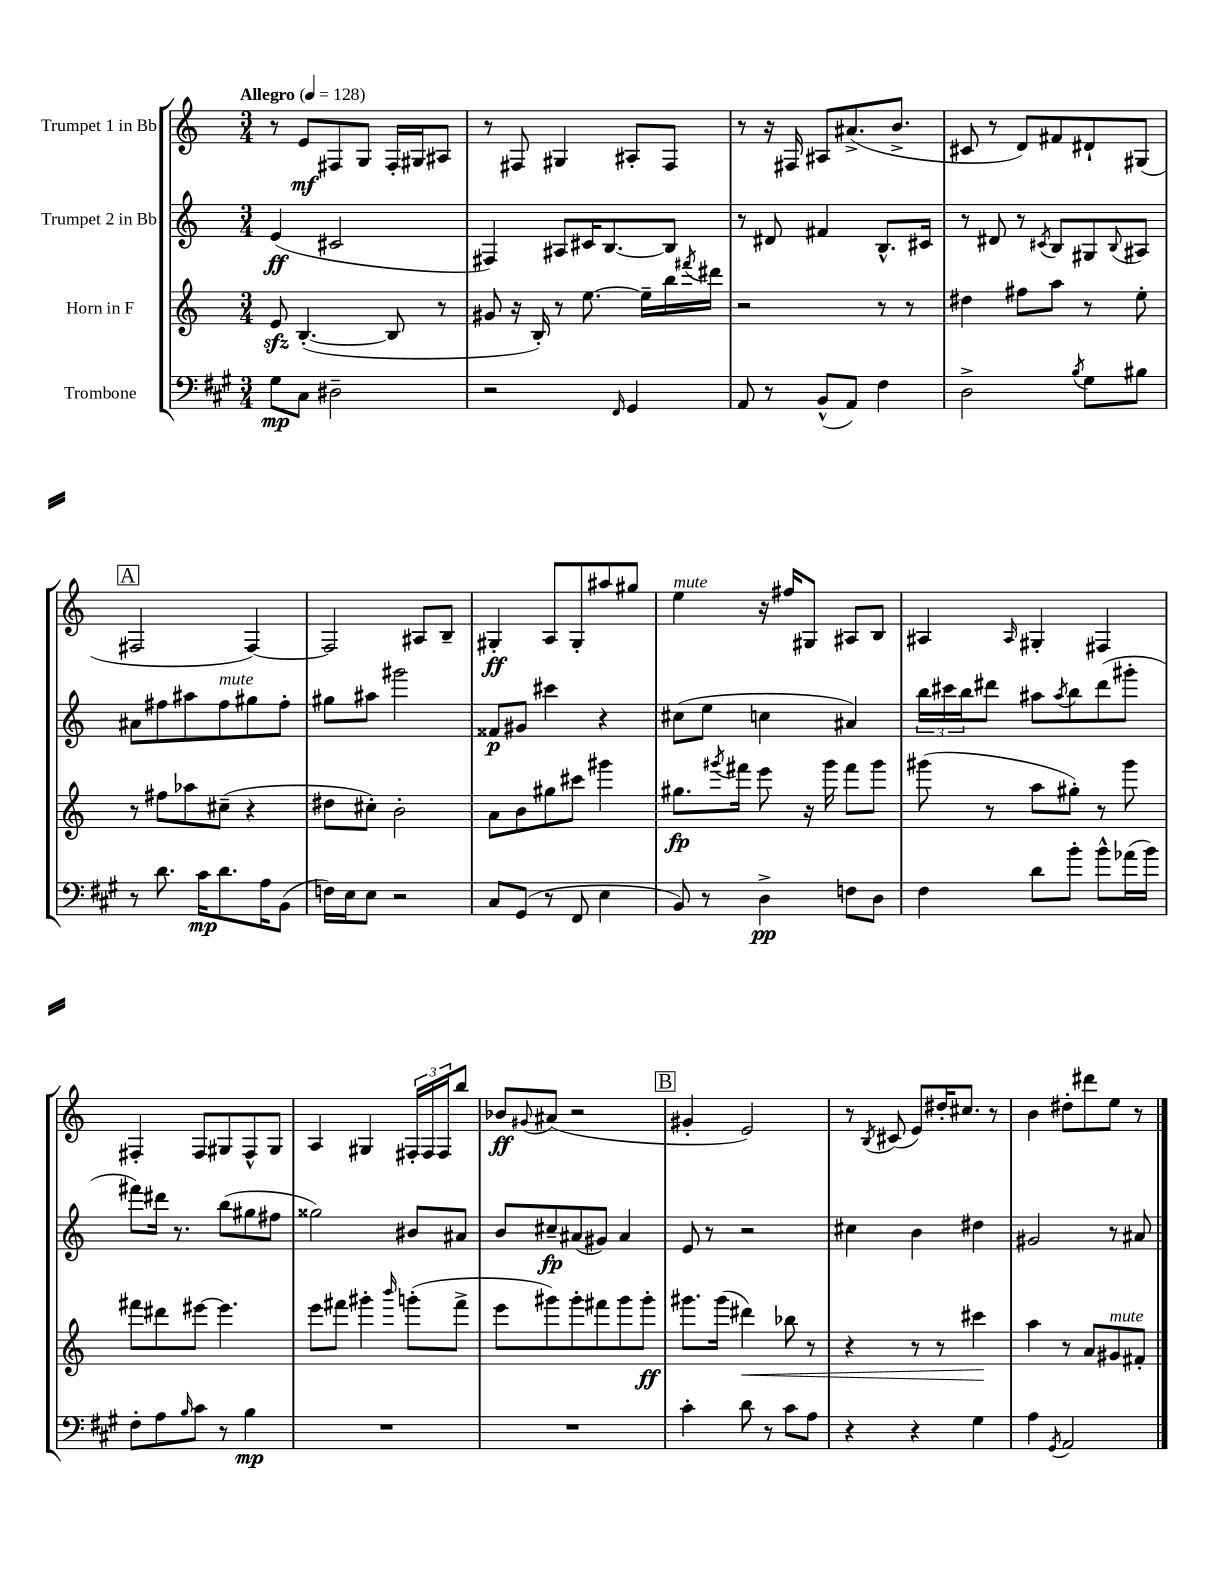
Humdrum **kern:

**kern	**kern	**kern	**kern
*staff4	*staff3	*staff2	*staff1
*clefF4	*clefG2	*clefG2	*clefG2
*k[f#c#g#]	*k[]	*k[]	*k[]
*M3/4	*M3/4	*M3/4	*M3/4
*MM128	*MM128	*MM128	*MM128
8G#\L	8e/	(4e/	8r
8C#\J	([4.B'/	.	8e/L
2D#~\	.	2c#/	8F#/
.	.	.	8G/J
.	8B/]	.	16F#'/LL
.	.	.	16G#/J
.	8r	.	8A#/J
=	=	=	=
2r	8g#/	4F#/)	8r
.	16r	.	8F#/
.	16B'/)	.	.
.	8r	8A#/L	4G#/
.	[8.ee\	16c#/K	.
.	.	[8.B/	.
16qqFF#/	.	.	.
4GG#/	.	.	8A#'/L
.	16ee~\]LL	.	.
.	16bb\	8B/]J	8F#/J
.	8qfff#/	.	.
.	16ddd#\JJ	.	.
=	=	=	=
8AA/	2r	8r	8r
8r	.	8d#/	16r
.	.	.	16F#/
(8BB^^/L	.	4f#/	8A#/L
8AA/J)	.	.	(8.a#^/
4F#\	8r	8.B^^/L	.
.	.	.	8.b^/J
.	8r	.	.
.	.	16c#/Jk	.
=	=	=	=
2D^\	4dd#\	8r	8c#/
.	.	8d#/	8r
.	8ff#\L	8r	8d/L)
.	.	8qc#/	.
.	8aa\J	8B/L	8f#/
8qB/	.	.	.
8G#\L	8r	8G#/	8d#`/
.	.	8qqB/	.
8B#\J	8ee'\	8A#/J	(8G#/J
=	=	=	=
8r	8r	8a#\L	2F#/
8.d\	8ff#\L	8ff#\	.
.	8aa-\	8aa#\	.
16c#\LK	.	.	.
8.d\	(8cc#~\J	8ff#\	.
.	4r	8gg#\	[4F#/)
16A\K	.	.	.
(8BB\J	.	8ff#'\J	.
=	=	=	=
16F\LL)	8dd#\L	8gg#\L	2F#/]
16E\J	.	.	.
8E\J	8cc#'\J)	8aa#\J	.
2r	2b'\	2ggg#\	.
.	.	.	8A#/L
.	.	.	8B~/J
=	=	=	=
8C#/L	8a\L	8f##/L	4G#'/
(8GG#/J	8b\	8g#/J	.
8r	8gg#\	4ccc#\	8A/L
8FF#/	8ccc#\J	.	8G#'/
4E\	4ggg#\	4r	8aa#/
.	.	.	8gg#/J
=	=	=	=
8BB/)	8.gg#\L	(8cc#\L	4ee\
8r	.	8ee\J	.
.	8qggg#/	.	.
.	16fff#\Jk	.	.
4D^\	8eee\	4cc\	16r
.	.	.	16ff#/LK
.	16r	.	8G#/J
.	16ggg#\	.	.
8F\L	8fff#\L	4a#/)	8A#/L
8D\J	8ggg#\J	.	8B/J
=	=	=	=
4F#\	(8ggg#\	24bb\LL	4A#/
.	.	24ccc#\	.
.	.	24bb\J	.
.	8r	8ddd#\J	.
.	.	.	16qqA#/
8d\L	8aa\L	8aa#\L	4G#'/
.	.	8qaa#/	.
8b'\J	8gg#'\J)	8bb\	.
8b^^\L	8r	(8ddd#\	4F#/
(16a-\L	8ggg#\	8ggg#'\J	.
16b\JJ)	.	.	.
=	=	=	=
8F#'\L	8fff#\L	8fff#\L)	4F#'/
8A\	8ddd#\	16ddd#\Jk	.
.	.	8.r	.
16qqB/	.	.	.
8c#\J	[8eee#\J	.	8F#/L
8r	4.eee#\]	(8bb\L	8G#/
4B\	.	8gg#\	8F#^^/
.	.	8ff#\J	8G#/J
=	=	=	=
2.r	8eee\L	2gg##\)	4A/
.	8fff#\J	.	.
.	4ggg#'\	.	4G#/
.	16qqbbb/	.	.
.	(8ggg'\L	8b#/L	24F#'/LL
.	.	.	24F#/
.	.	.	24F#/J
.	8fff#^\J	8a#/J	8bb/J
=	=	=	=
2.r	8eee\L	8b/L	8b-/L
.	.	.	8qqg#/
.	8ggg#\)	8cc#~/	(8a#/J
.	8ggg#'\	(8a#/	2r
.	8fff#\	8g#/J)	.
.	8ggg#\	4a#/	.
.	8ggg#'\J	.	.
=	=	=	=
4c#'\	8.ggg#\L	8e/	4g#'/
.	.	8r	.
.	(16ggg#\Jk	.	.
8d\	4ddd#\)	2r	2e/)
8r	.	.	.
8c#\L	8bb-\	.	.
8A\J	8r	.	.
=	=	=	=
4r	4r	4cc#\	8r
.	.	.	8qB/
.	.	.	(8c#/
4r	8r	4b\	8e/L)
.	8r	.	16dd#'/K
.	.	.	8.cc#/J
4G#\	4ccc#\	4dd#\	.
.	.	.	8r
=	=	=	=
4A\	4aa\	2g#/	4b\
8qGG#/	.	.	.
2AA/	8r	.	8dd#'\L
.	8a/L	.	8ddd#\
.	8g#/	8r	8ee\J
.	8f#'/J	8a#/	8r
==	==	==	==
*-	*-	*-	*-
